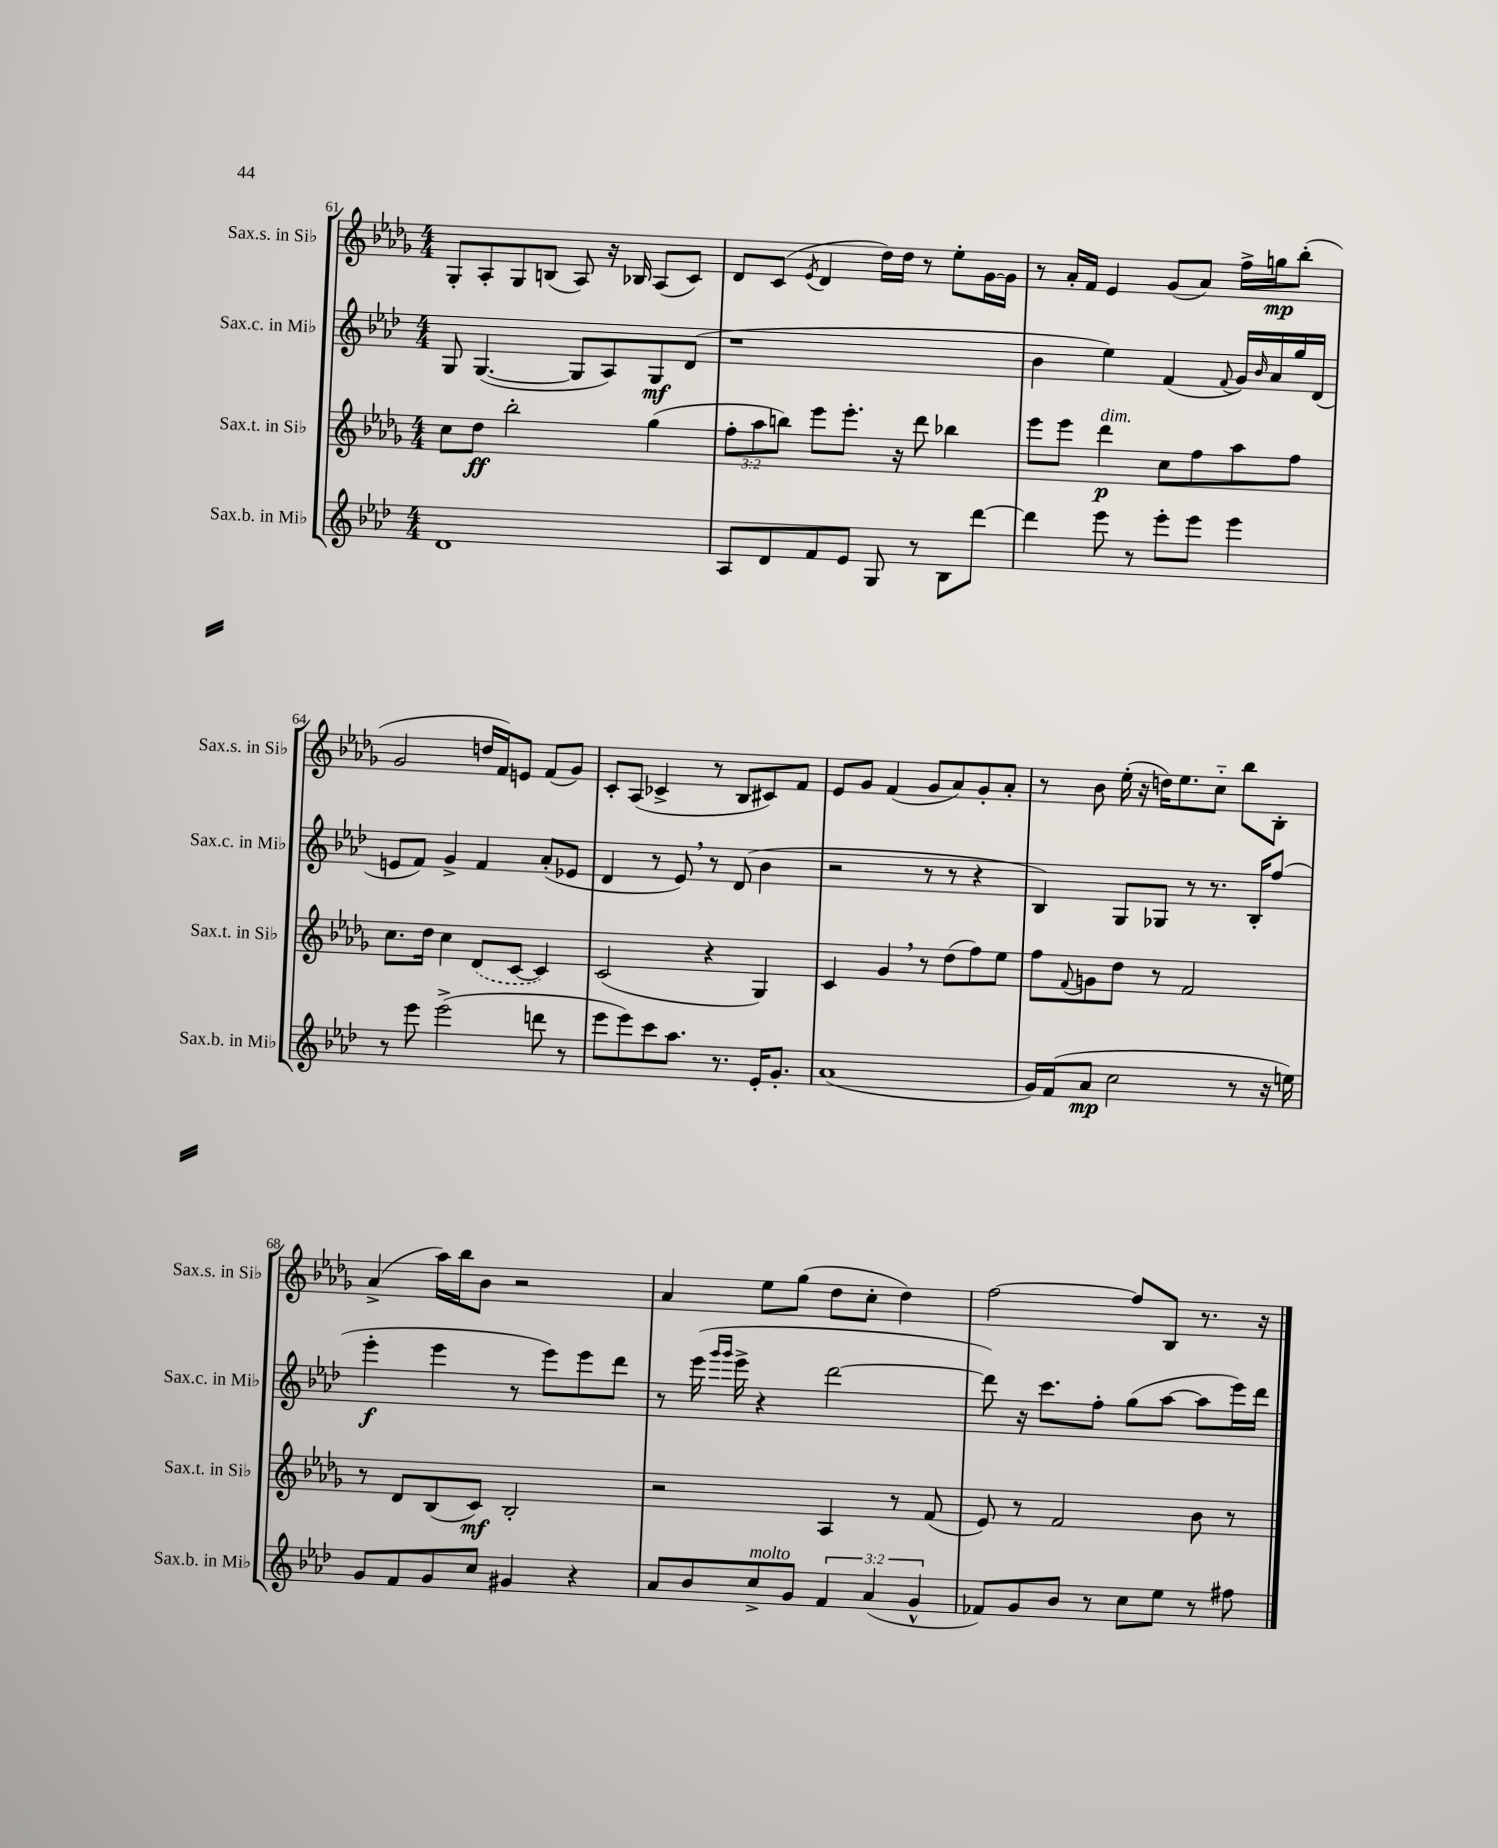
<<
\new StaffGroup <<
\new Staff = "s0" \with { instrumentName = "Sax.s. in Sib" shortInstrumentName = "Sax.s. in Sib" } {
    \clef treble \key des \major \numericTimeSignature \time 4/4
    ges8-. aes8-. ges8 b8( aes8) r16 bes16 aes8( c'8) |
    des'8 c'8( \acciaccatura { ees'8 } des'4 des''16) des''16 r8 ees''8-. ges'16~ ges'16 |
    r8 aes'16-. f'16 ees'4 ges'8( aes'8) f''16-> g''16\mp bes''8-.( |
    ges'2 d''16 f'16) e'8 f'8( ges'8) |
    c'8-. aes8( ces'4-> r8 bes8 cis'8) f'8 |
    ees'8 ges'8 f'4( ges'8 aes'8) ges'8-. aes'8-. |
    r8 bes'8 ees''16-.( r16 d''16) ees''8. c''8-_ bes''8 bes8-. |
    aes'4->( aes''16) bes''16 bes'8 r2 |
    aes'4 ees''8 ges''8( des''8 c''8-. des''4) |
    f''2~ f''8 bes8 r8. r16 \bar "|." |
}
\new Staff = "s1" \with { instrumentName = "Sax.c. in Mib" shortInstrumentName = "Sax.c. in Mib" } {
    \clef treble \key aes \major \numericTimeSignature \time 4/4
    g8 g4.~( g8 aes8) g8\mf des'8( |
    r1 |
    bes'4 ees''4) f'4( \appoggiatura { f'8 } g'16) \grace { bes'16 } aes'16 g''16 des'16( |
    e'8 f'8) g'4-> f'4 aes'8-.( ees'8 |
    des'4 r8 ees'8) \breathe r8 des'8( bes'4 |
    r2 r8 r8 r4 |
    bes4) g8 ges8 r8 r8. bes16-. f''8( |
    ees'''4-.\f ees'''4 r8 ees'''8) ees'''8 des'''8 |
    r8 ees'''16( \grace { g'''16 g'''16 } ees'''16-> r4 des'''2~ |
    des'''8) r16 c'''8. f''8-. g''8( aes''8~ aes''8 ees'''16) des'''16 \bar "|." |
}
\new Staff = "s2" \with { instrumentName = "Sax.t. in Sib" shortInstrumentName = "Sax.t. in Sib" } {
    \clef treble \key des \major \numericTimeSignature \time 4/4 \override Staff.TupletNumber.text = #tuplet-number::calc-fraction-text
    c''8 des''8\ff bes''2-. ges''4( |
    \tuplet 3/2 { f''8-. aes''8 b''8) } ees'''8 ees'''8.-. r16 des'''8 bes''4 |
    ees'''8 ees'''8 des'''4\p^\markup { \italic "dim." } c''8 f''8 aes''8 f''8 |
    c''8. des''16 c''4 \once \slurDashed des'8( c'8~ c'4) |
    c'2( r4 ges4) |
    c'4 ges'4 \breathe r8 des''8( f''8) ees''8 |
    f''8 \appoggiatura { f'8 } g'8 des''8 r8 f'2 |
    r8 des'8 bes8( c'8\mf) bes2-. |
    r2 aes4 r8 f'8( |
    ees'8) r8 f'2 bes'8 r8 \bar "|." |
}
\new Staff = "s3" \with { instrumentName = "Sax.b. in Mib" shortInstrumentName = "Sax.b. in Mib" } {
    \clef treble \key aes \major \numericTimeSignature \time 4/4 \override Staff.TupletNumber.text = #tuplet-number::calc-fraction-text
    des'1 |
    aes8 des'8 f'8 ees'8 g8 r8 bes8 des'''8~ |
    des'''4 ees'''8 r8 ees'''8-. ees'''8 ees'''4 |
    r8 ees'''8 ees'''2->( d'''8 r8 |
    ees'''8 ees'''8) c'''8 aes''8. r8. ees'16-. g'8.-. |
    aes'1( |
    g'16) f'16( aes'8\mp c''2 r8 r16 e''16) |
    g'8 f'8 g'8 c''8 gis'4 r4 |
    aes'8 bes'8 c''8->^\markup { \italic "molto" } g'8 \tuplet 3/2 { f'4 aes'4( g'4-^ } |
    fes'8) g'8 bes'8 r8 c''8 ees''8 r8 fis''8 \bar "|." |
}
>>
>>
\layout { \context { \Score currentBarNumber = #61 } }
